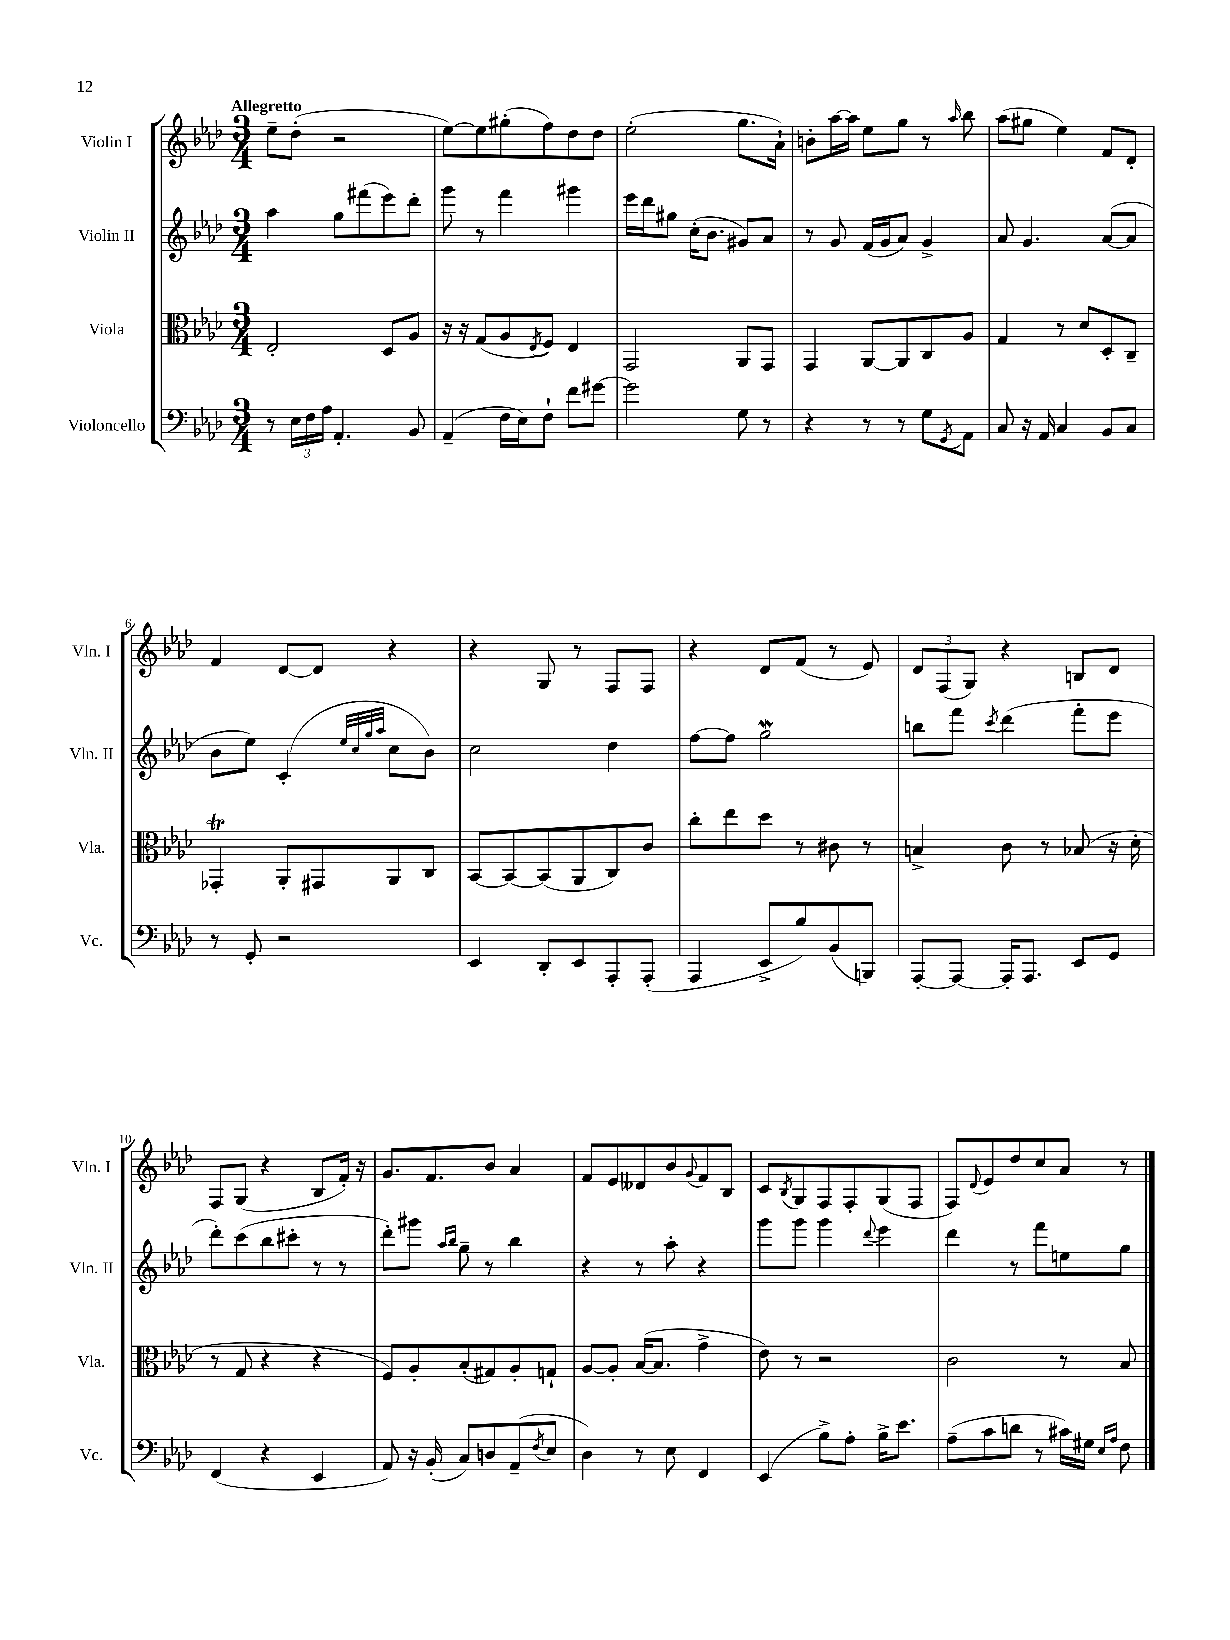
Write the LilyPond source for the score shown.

<<
\new StaffGroup <<
\new Staff = "s0" \with { instrumentName = "Violin I" shortInstrumentName = "Vln. I" } {
    \clef treble \key aes \major \numericTimeSignature \time 3/4 \tempo "Allegretto"
    ees''8-- des''8-.( r2 |
    ees''8~) ees''8 gis''8-.( f''8) des''8 des''8 |
    ees''2-.( g''8. aes'16-!) |
    b'8-. aes''16~ aes''16 ees''8 g''8 r8 \grace { aes''16 } bes''8 |
    aes''8( gis''8 ees''4) f'8 des'8-. |
    f'4 des'8~ des'8 r4 |
    r4 g8 r8 f8 f8 |
    r4 des'8 f'8( r8 ees'8) |
    \tuplet 3/2 { des'8 f8( g8) } r4 b8 des'8 |
    f8 g8( r4 bes8 f'16-.) r16 |
    g'8. f'8. bes'8 aes'4 |
    f'8 ees'8 deses'8 bes'8 \appoggiatura { g'8 } f'8 bes8 |
    c'8 \acciaccatura { bes8 } g8 f8 f8-. g8( f8 |
    f8) \appoggiatura { des'8 } ees'8 des''8 c''8 aes'8 r8 \bar "|." |
}
\new Staff = "s1" \with { instrumentName = "Violin II" shortInstrumentName = "Vln. II" } {
    \clef treble \key aes \major \numericTimeSignature \time 3/4
    aes''4 g''8 fis'''8( ees'''8) des'''8-. |
    g'''8 r8 f'''4 gis'''4 |
    ees'''16 des'''16 gis''8 c''16-.( bes'8. gis'8) aes'8 |
    r8 g'8 f'16( g'16 aes'8) g'4-> |
    aes'8 g'4. aes'8~( aes'8 |
    bes'8 ees''8) c'4-.( \grace { ees''32 c''32 g''32 aes''32 } c''8 bes'8) |
    c''2 des''4 |
    f''8~ f''8 g''2\mordent |
    b''8 f'''8 \acciaccatura { c'''8 } des'''4( f'''8-. ees'''8 |
    des'''8-.) c'''8( bes''8 cis'''8-. r8 r8 |
    des'''8-.) gis'''8 \grace { aes''16 bes''16 } g''8-- r8 bes''4 |
    r4 r8 aes''8-. r4 |
    g'''8 g'''8 g'''4 \appoggiatura { des'''8 } ees'''4 |
    des'''4 r8 f'''8 e''8 g''8 \bar "|." |
}
\new Staff = "s2" \with { instrumentName = "Viola" shortInstrumentName = "Vla." } {
    \clef alto \key aes \major \numericTimeSignature \time 3/4
    ees2-. des8 aes8 |
    r16 r16 g8( aes8 \acciaccatura { ees8 } f8) ees4 |
    g,2 aes,8 g,8 |
    g,4 aes,8~ aes,8 c8 aes8 |
    g4 r8 des'8 des8-. c8-- |
    ges,4-.\trill aes,8-. gis,8 aes,8 c8 |
    bes,8~ bes,8~ bes,8( aes,8 c8) c'8 |
    c''8-. ees''8 des''8 r8 cis'8 r8 |
    b4-> c'8 r8 bes8( r16 des'16-. |
    r8 g8 r4 r4 |
    f8) aes8-. bes8-.( gis8) aes8-. g8-! |
    aes8~ aes8-. bes16~( bes8. g'4-> |
    ees'8) r8 r2 |
    c'2 r8 bes8 \bar "|." |
}
\new Staff = "s3" \with { instrumentName = "Violoncello" shortInstrumentName = "Vc." } {
    \clef bass \key aes \major \numericTimeSignature \time 3/4
    r8 \tuplet 3/2 { ees16 f16 aes16 } aes,4.-. bes,8 |
    aes,4--( f16 ees16) f8-! f'8 gis'8~ |
    gis'2 g8 r8 |
    r4 r8 r8 g8 \acciaccatura { g,8 } aes,8 |
    c8 r16 aes,16 c4 bes,8 c8 |
    r8 g,8-. r2 |
    ees,4 des,8-. ees,8 aes,,8-. aes,,8-.( |
    aes,,4 ees,8-> bes8) bes,8( b,,8) |
    aes,,8~-. aes,,8~ aes,,16-. aes,,8. ees,8 g,8 |
    f,4( r4 ees,4 |
    aes,8) r16 bes,16-.( c8) d8 aes,8--( \acciaccatura { f8 } ees8 |
    des4) r8 ees8 f,4 |
    ees,4( bes8->) aes8-. bes16-> ees'8. |
    aes8--( c'8 d'8 r8 cis'16) gis16 \grace { ees16 aes16 } f8 \bar "|." |
}
>>
>>
